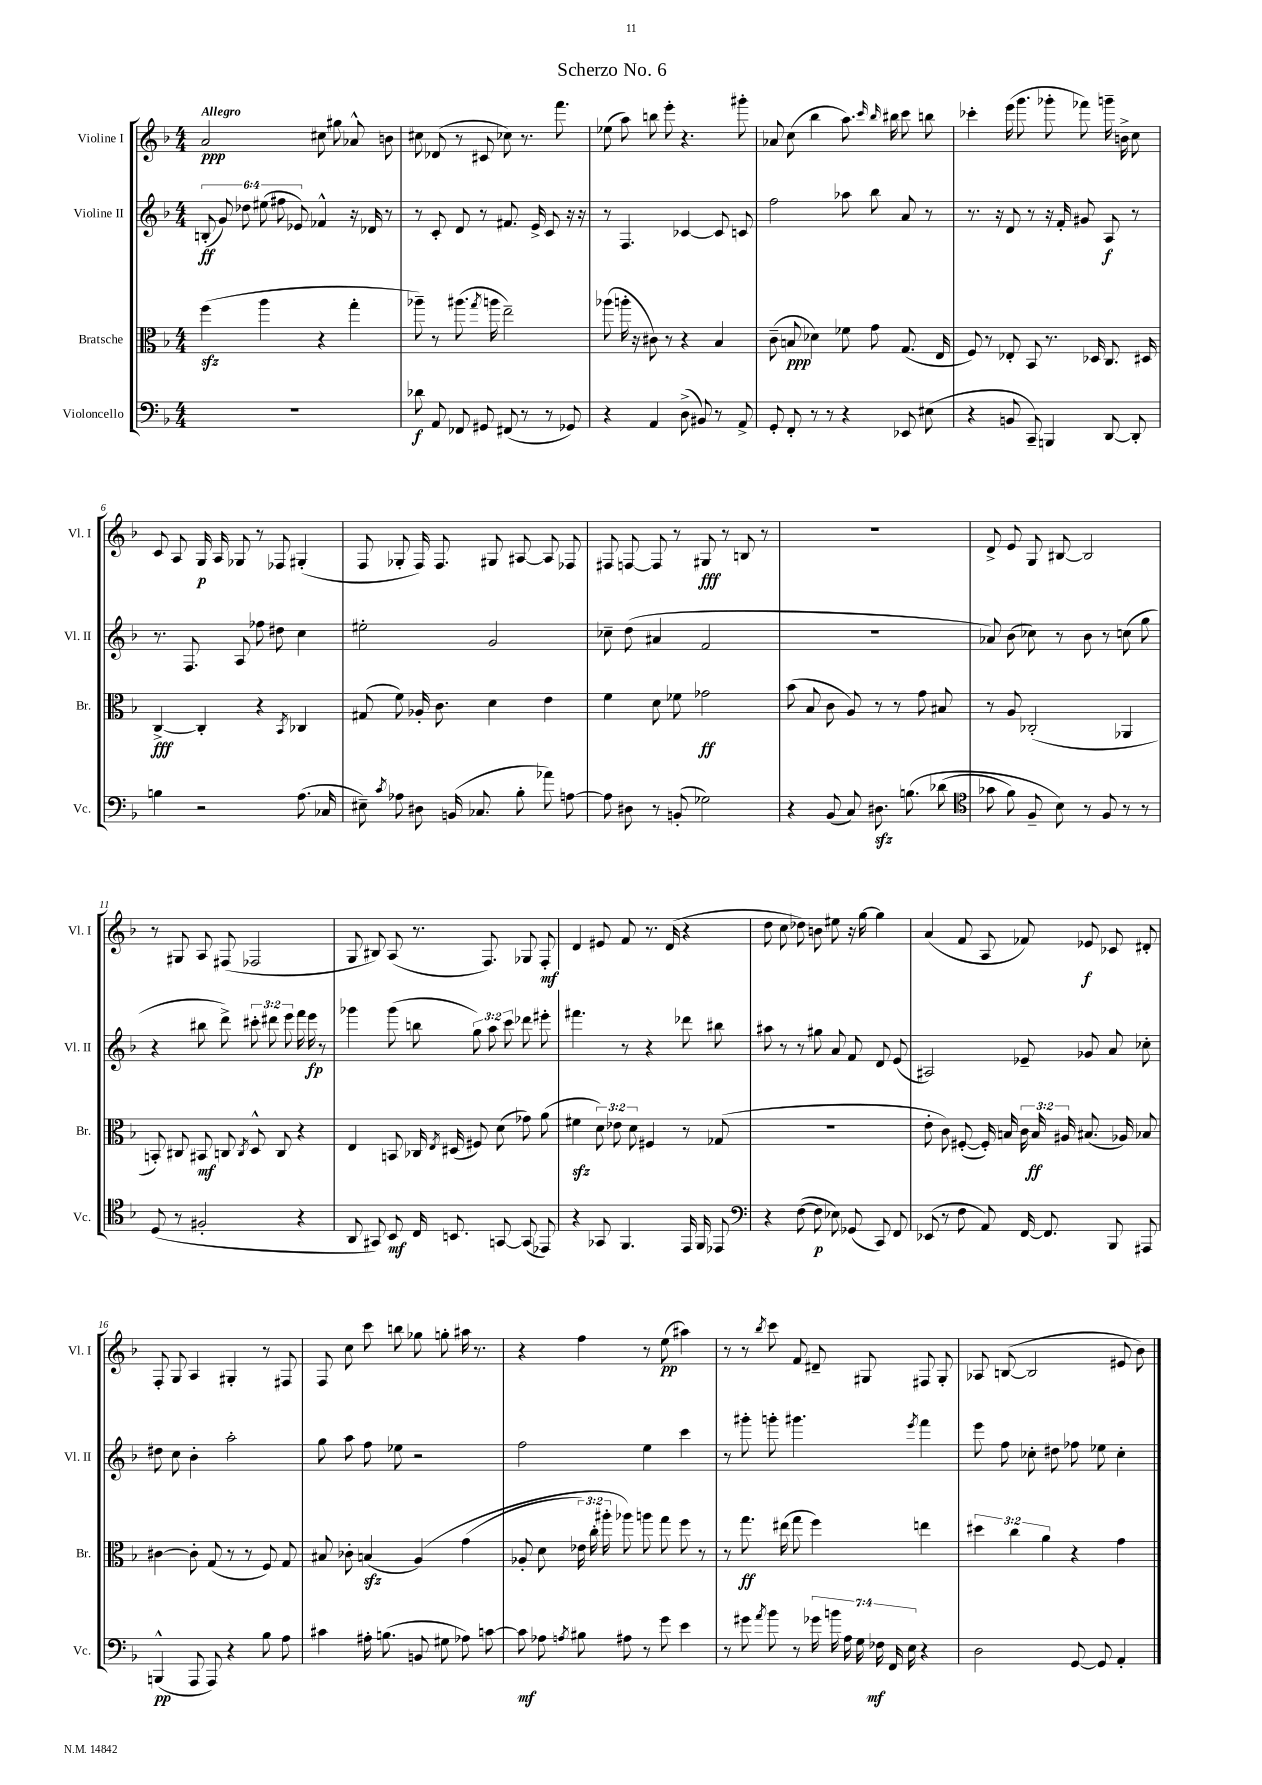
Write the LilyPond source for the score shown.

\header { title = "Scherzo No. 6" }
<<
\new StaffGroup <<
\new Staff = "s0" \with { instrumentName = "Violine I" shortInstrumentName = "Vl. I" } {
    \clef treble \key f \major \numericTimeSignature \time 4/4 \tempo "Allegro"
    \autoBeamOff a'2\ppp cis''8 gis''8 aes'8-^ b'8 |
    cis''8 des'8( r8 cis'8 ces''8) r8. f'''8. |
    ees''8( a''8) b''8 e'''8-. r4. gis'''8-. |
    aes'8 c''8( bes''4 a''8.) \grace { c'''16 bes''16 } bis''16 c'''8 b''8 |
    ces'''4-. e'''16( g'''8. ges'''8-. fes'''8) g'''16-- b'16-> c''8 |
    c'8 a8 g16\p a16 ges8 r8 fes8 gis4-.( |
    f8 ges8-. f16) f8. gis8 ais8~ ais8 fes8 |
    fis8 f8~ f8 r8 gis8\fff r8 b8 r8 |
    R1 |
    d'8-> e'8 g8 bis8~ bis2 |
    r8 gis8 a8 fis8( fes2 |
    g8 bis8) a8( r8. f8.) ges8 f8-.\mf |
    d'4 eis'8 f'8 r8. d'16( r4 |
    d''8 c''8 des''8) b'8 eis''8 r16 g''16~ g''4 |
    a'4( f'8 a8 fes'8) ees'8\f ces'8 dis'8-. |
    f8-. g8 a4 gis4-. r8 fis8 |
    f8 c''8 c'''8 b''8 ges''8 g''8-. ais''16 r8. |
    r4 f''4 r8 e''8\pp( ais''4) |
    r8 r8 \acciaccatura { bes''8 } c'''8 f'8 dis'8-- gis8 fis8 gis8-. |
    aes8 b8~( b2 eis'8 bes'8) \bar "|." |
}
\new Staff = "s1" \with { instrumentName = "Violine II" shortInstrumentName = "Vl. II" } {
    \clef treble \key f \major \numericTimeSignature \time 4/4 \override Staff.TupletNumber.text = #tuplet-number::calc-fraction-text
    \autoBeamOff \tuplet 6/4 { b8-.\ff( g'8) des''8 eis''8( fis''8 ees'8) } fes'4-^ r16 des'16 r8 |
    r8 c'8-. d'8 r8 fis'8. e'16-> c'8 r16 r16 |
    r8 f4. ces'4~ ces'8 c'8 |
    f''2 aes''8 bes''8 a'8 r8 |
    r8. r16 d'8 r8 r16 f'16-. gis'8 a8\f r8 |
    r8. f8. a8 fes''8 dis''8 c''4 |
    eis''2-. g'2 |
    ces''8-- d''8( ais'4 f'2 |
    R1 |
    aes'8) bes'8( ces''8) r8 bes'8 r8 c''8( g''8 |
    r4 bis''8 d'''8->) \tuplet 3/2 { cis'''8-. dis'''8 e'''8 } f'''16 e'''16\fp r8 |
    ges'''4 ges'''8( b''8 \tuplet 3/2 { g''8) a''8 c'''8 } des'''8 eis'''8-. |
    fis'''4. r8 r4 des'''8 bis''8 |
    ais''8 r8 r8 gis''8 a'8 f'8 d'8 e'8( |
    ais2) ees'8-- ges'8 a'8 ces''8-. |
    dis''8 c''8 bes'4-. a''2-. |
    g''8 a''8 f''8 ees''8 r2 |
    f''2 e''4 c'''4 |
    r8 gis'''8-. g'''8-. gis'''4. \acciaccatura { e'''8 } f'''4 |
    e'''8 f''8 ces''8-. dis''8 fes''8 ees''8 ces''4-. \bar "|." |
}
\new Staff = "s2" \with { instrumentName = "Bratsche" shortInstrumentName = "Br." } {
    \clef alto \key f \major \numericTimeSignature \time 4/4 \override Staff.TupletNumber.text = #tuplet-number::calc-fraction-text
    \autoBeamOff f''4\sfz( a''4 r4 g''4-. |
    aes''8--) r8 ais''8.( \acciaccatura { g''8 } a''16 e''2--) |
    aes''8( a''16-. r16 cis'8) r8 r4 bes4 |
    c'8--( b8\ppp des'4) fes'8 g'8 g8.( e16 |
    f8) r8 ees8-. bes,8 r8. des16 c8. dis16 |
    c4~->\fff c4-. r4 \acciaccatura { bes,8 } ces4 |
    gis8( f'8) aes16-. c'8. d'4 e'4 |
    f'4 d'8 fes'8 ges'2\ff |
    bes'8( bes8 c'8 a8) r8 r8 g'8 bis8 |
    r8 a8 ces2-.( aes,4 |
    b,8-.) cis8 bis,8\mf c8 \acciaccatura { c8 } d8-^ c8 r4 |
    e4 b,8 ces16 \acciaccatura { e8 } dis16( fis8) d'8( ges'8) a'8( |
    fis'4\sfz \tuplet 3/2 { d'8) ees'8 d'8 } fis4 r8 ges8( |
    R1 |
    e'8-. c'8) fis8~-.( fis16-.) b16 \tuplet 3/2 { c'16 b16\ff ais16 } bis8.( aes16) bes8 |
    cis'4~ cis'8-. g8( r8 r8 f8) g8 |
    bis8 ces'8-. b4\sfz( a4)\( g'4( |
    aes8-. d'8 \tuplet 3/2 { ees'16) c''16-. ais''16-. } aes''8\) a''8 g''8 f''8 r8 |
    r8 g''8.\ff eis''16( g''8 f''4) e''4 |
    \tuplet 3/2 { dis''4 c''4 a'4 } r4 g'4 \bar "|." |
}
\new Staff = "s3" \with { instrumentName = "Violoncello" shortInstrumentName = "Vc." } {
    \clef bass \key f \major \numericTimeSignature \time 4/4 \override Staff.TupletNumber.text = #tuplet-number::calc-fraction-text
    \autoBeamOff R1 |
    des'8\f a,8 fes,8 gis,8 fis,8( r8 r8 ges,8) |
    r4 a,4 d8->( bis,8) r8 a,8-> |
    g,8-. f,8-. r8 r8 r4 ees,8 eis8( |
    r4 b,8 c,8--) b,,4 d,8~ d,8-. |
    b4 r2 a8.( ces16 |
    eis8--) \acciaccatura { c'8 } aes8 dis8 b,16( ces8. bes8-. aes'8) a8~ |
    a8 dis8 r8 b,8-.( ges2) |
    r4 bes,8( c8) dis8.\sfz b8.\( des'8( |
    \clef tenor ges'8 f'8) f8-- bes8\) r8 f8 r8 r8 |
    d8( r8 fis2-. r4 |
    a,8 gis,8) bes,8\mf c16 b,8. g,8~ g,8( ees,8) |
    r4 ges,8 f,4. e,16 f,16 ees,8 |
    \clef bass r4 f8~( f8\p ees8) ges,8( c,8) f,8 |
    ees,8( r8 f8 a,8) f,16~ f,8. bes,,8 ais,,8 |
    b,,4-^\pp( a,,8 a,,8) r4 bes8 a8 |
    cis'4 ais16-. b8.( b,8 gis8 aes8) c'8~ |
    c'8\mf aes8 \acciaccatura { a8 } bis8 ais8 r8 g'8 e'4 |
    r8 gis'8 \acciaccatura { a'8 } bes'8 r8 \tuplet 7/4 { ges'16 b'16 a16 g16 fes16\mf f,16 e16 } r4 |
    d2 g,8~ g,8 a,4-. \bar "|." |
}
>>
>>
